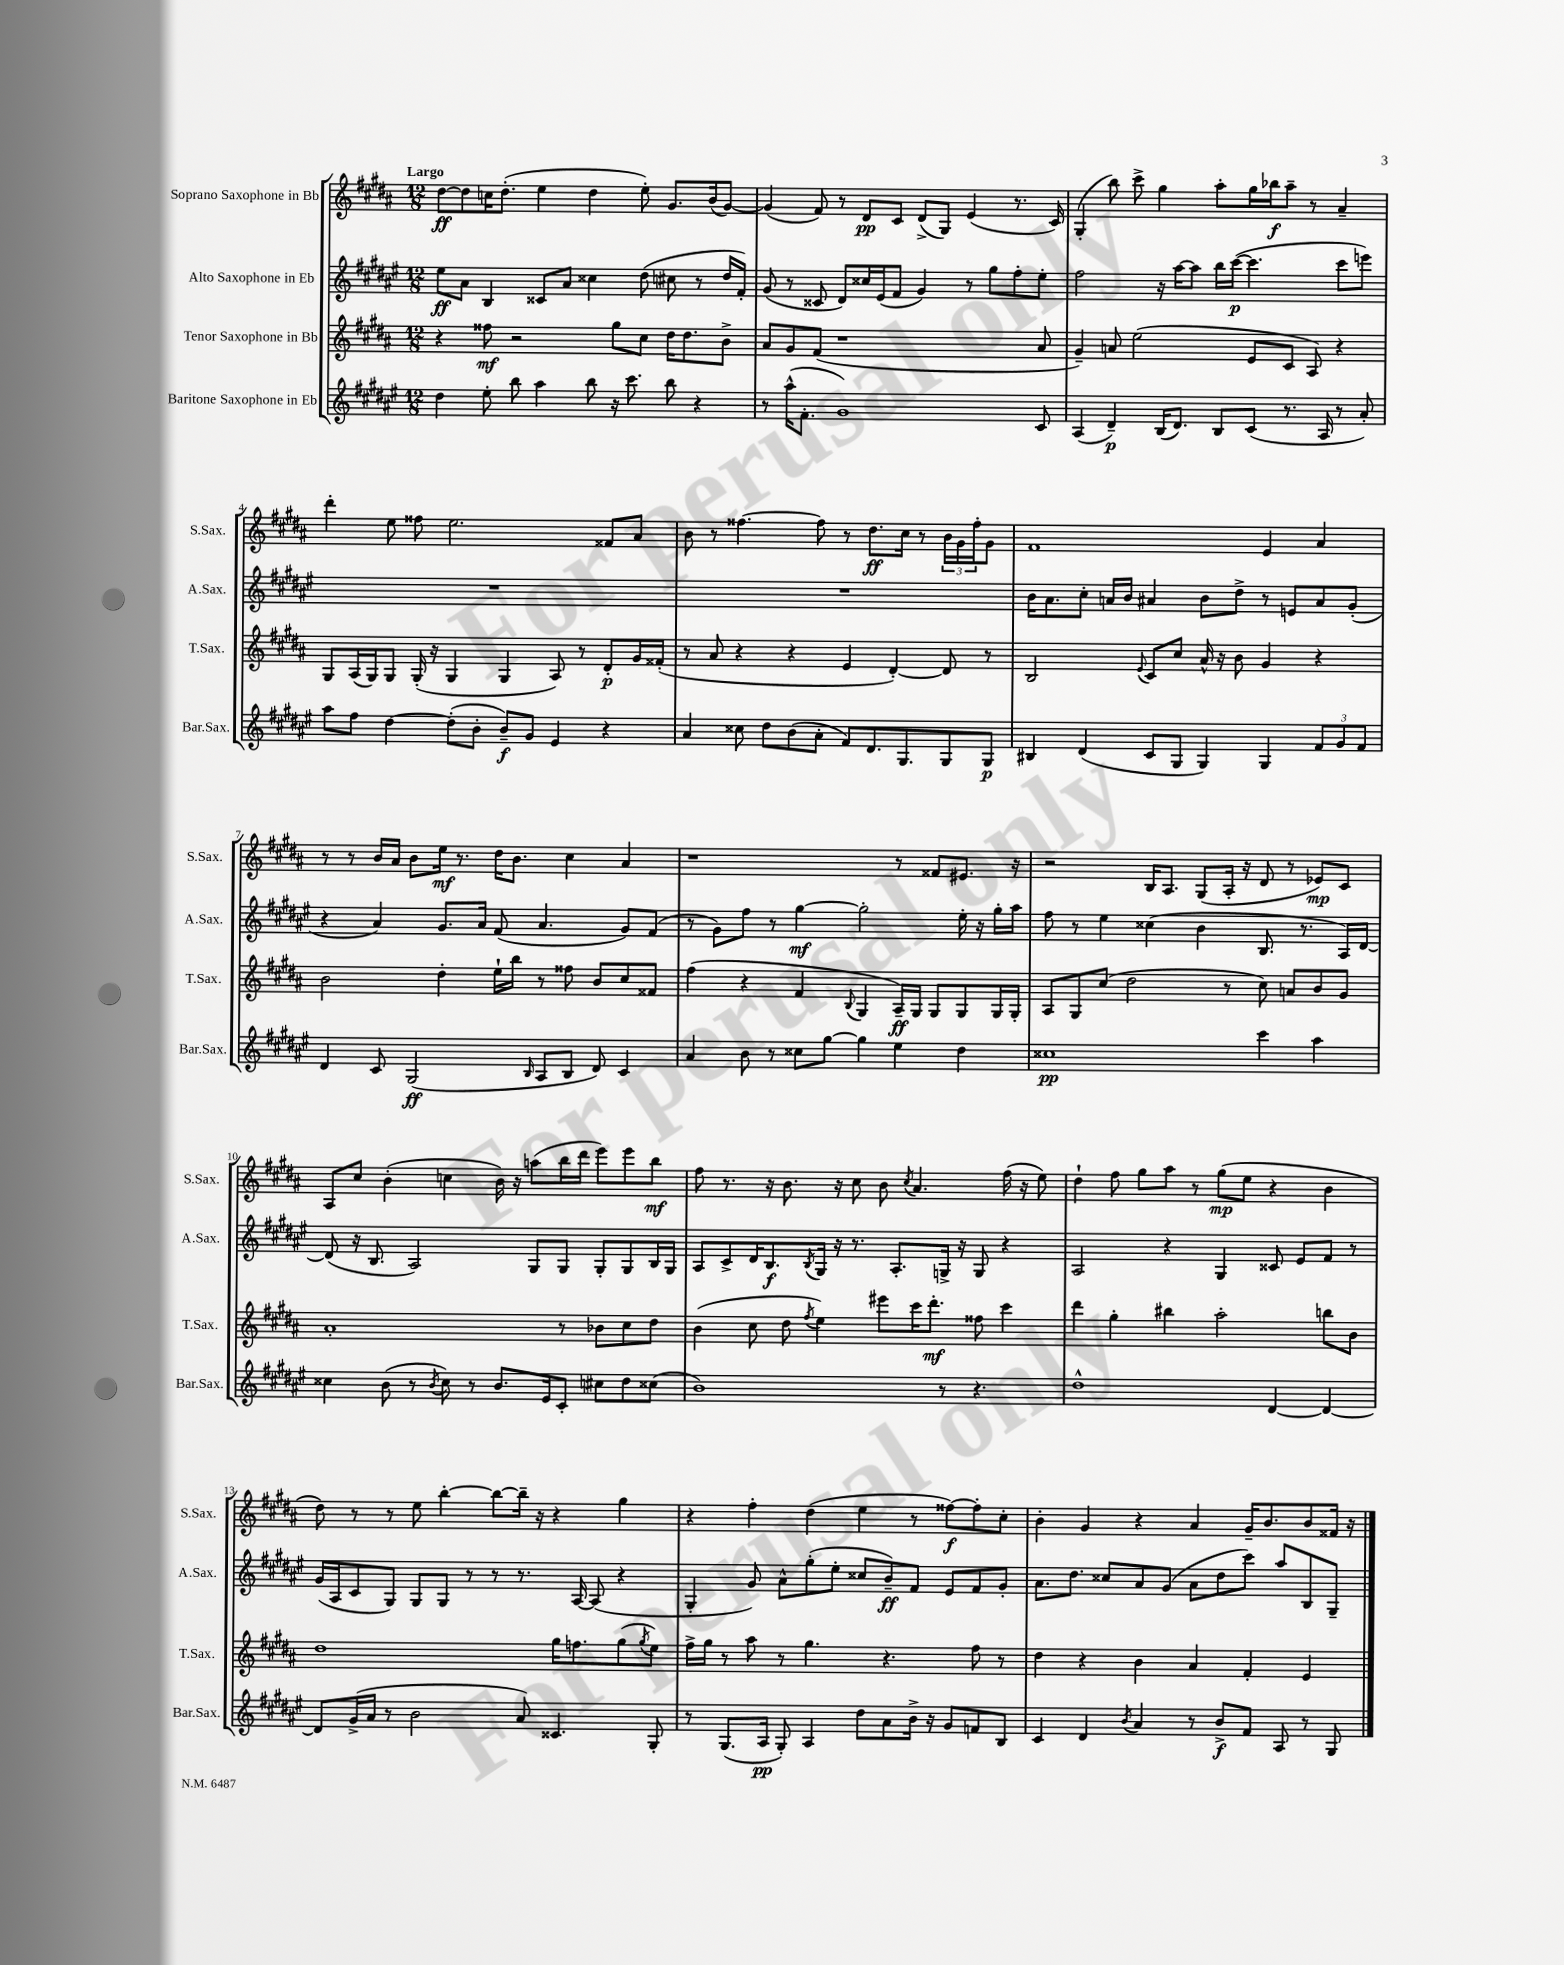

**kern	**kern	**kern	**kern
*staff4	*staff3	*staff2	*staff1
*clefG2	*clefG2	*clefG2	*clefG2
*k[f#c#g#d#a#e#]	*k[f#c#g#d#a#]	*k[f#c#g#d#a#e#]	*k[f#c#g#d#a#]
*M12/8	*M12/8	*M12/8	*M12/8
4dd#\	4r	8ee#\L	[8dd#\L
.	.	8a#\J	8dd#\]
8ee#'\	8ff##\	4B/	16cc\K
.	.	.	(8.dd#'\J
8bb\	2r	.	.
4aa#\	.	8c##/L	4ee\
.	.	8a#/J	.
8bb\	.	4cc##\	4dd#\
16r	8gg#\L	.	.
8.ccc#\	.	.	.
.	8cc#\J	(8dd#\	8ee'\)
8bb\	16dd#\LK	8cc#\	8.g#/L
.	8.dd#\	.	.
4r	.	8r	.
.	.	.	(16b/k
.	8b^\J	16dd#/LL	[8g#/J)
.	.	16f#'/JJ)	.
=	=	=	=
8r	8a#/L	(8g#/	(4g#/]
(16aa#^^\LK	8g#/	8r	.
8.f#'\J	.	.	.
.	(8f#/J	8c##/	8f#/)
1g#)	1r	8d#/L)	8r
.	.	16cc##/L	8d#/L
.	.	(16e#/J	.
.	.	8f#/J	8c#/J
.	.	4g#/)	(8d#^/L
.	.	.	8G#/J)
.	.	8r	(4e/
.	.	8gg#\L	.
.	.	8ff#'\	8.r
8c#/	8a#/	8ee#'\J	.
.	.	.	16c#/)
=	=	=	=
(4A#/	4g#~/)	2ff#\	(4G#'/
4d#~/)	8a/	.	8bb\)
.	(2ee\	.	8ccc#^\
(16B/LK	.	16r	4gg#\
8.d#/J)	.	[16aa#\LK	.
.	.	8aa#\]J	.
8B/L	.	16bb\LL	8aa#'\L
.	.	([16ccc#\JJ	.
(8c#/J	8e/L	4.ccc#\]	16gg#\L
.	.	.	16bb-\J
8.r	8c#/J	.	8aa#~\J
.	8A#/)	.	8r
16A#/	.	.	.
8r	4r	8ccc#\L	4a#~/
8a#'/)	.	8eee\J)	.
=	=	=	=
8aa#\L	8G#/L	1.r	4ddd#'\
8ff#\J	(16A#/L	.	.
.	16G#/J)	.	.
[4dd#\	8G#/J	.	8ee\
.	(16G#'/	.	8ff##\
.	16r	.	.
(8dd#'\]L	4G#/	.	2.ee\
8b'\J	.	.	.
8b~/L)	4G#/	.	.
8g#/J	.	.	.
4e#/	8A#/)	.	.
.	8r	.	.
4r	8d#'/L	.	8f##/L
.	16g#/L	.	8a#/J
.	(16f##'/JJ	.	.
=	=	=	=
4a#/	8r	1.r	8b\
.	8a#/	.	8r
8cc##\	4r	.	[4.ff##\
8dd#\L	.	.	.
(8b\	4r	.	.
8a#'\J	.	.	8ff##\]
8f#/L)	4e/	.	8r
8.d#/	.	.	8.dd#\L
.	[4d#'/)	.	.
8.G#/	.	.	16cc#\Jk
.	.	.	8r
8G#/	8d#/]	.	24b\LL
.	.	.	24g#\
.	.	.	24ff##'\J
8G#/J	8r	.	8g#\J
=	=	=	=
4B#/	2B/	16b\LK	1f#
.	.	8.a#\	.
(4d#/	.	8cc#'\J	.
.	.	16a/LL	.
.	.	16b/JJ	.
.	8qqe/	.	.
8c#/L	8c#/L	4a#/	.
8G#/J	8cc#/J	.	.
4G#/)	16a#^^/	8b\L	.
.	16r	.	.
.	8b\	8dd#^\J	.
4G#/	4g#/	8r	4e/
.	.	8e/L	.
12f#/L	4r	8a#/	4a#/
12g#/	.	.	.
.	.	(8g#'/J	.
12f#/J	.	.	.
=	=	=	=
4d#/	2b\	4r	8r
.	.	.	8r
8c#/	.	4a#/)	16b/LL
.	.	.	16a#/JJ
(2G#/	.	.	8b\L
.	4dd#'\	8.g#/L	16ee\Jk
.	.	.	8.r
.	.	16a#/Jk	.
.	16ee`\LL	(8f#/	16dd#\LK
.	16bb\JJ	.	8.b\J
16qqB/	.	.	.
8A#/L	8r	4.a#/	.
8B/J	8ff##\	.	4cc#\
8d#/)	8b/L	.	.
4c#/	8cc#/	8g#/L)	4a#/
.	8f##/J	(8f#/J	.
=	=	=	=
4a#/	(4ff#\	8r	1r
.	.	8g#\L)	.
8b\	4r	8ff#\J	.
8r	.	8r	.
8cc##\L	4f#/	[4gg#\	.
[8gg#\J	.	.	.
.	8qqB/	.	.
4gg#\]	4G#/	2gg#'\]	.
4ee#\	16A#~/LL)	.	8r
.	16G#/JJ	.	.
.	8G#/L	.	8f##/L
4dd#\	8G#/	16ee#'\	8.e#/J
.	.	16r	.
.	16G#/L	16gg#'\LL	.
.	16G#'/JJ	16aa#\JJ	16r
=	=	=	=
1cc##	8A#/L	8ff#\	2r
.	8G#/	8r	.
.	(8cc#/J	4ee#\	.
.	2dd#\	.	.
.	.	(4cc##\	16B/LK
.	.	.	8.A#/J
.	.	4b\	(8G#/L
.	8r	.	16A#'/Jk
.	.	.	16r
4ccc#\	8cc#\)	8.B/	8d#/
.	8a/L	.	8r
.	.	8.r	.
4aa#\	8b/	.	8e-/L)
.	8g#/J	16A#/LL)	8c#/J
.	.	[16d#/JJ	.
=	=	=	=
4cc##\	1a#'	(8d#/]	8A#/L
.	.	16r	8cc#/J
.	.	8.B/	.
(8b\	.	.	(4b'\
8r	.	2A#/)	.
8qb/	.	.	.
8cc##\)	.	.	4cc\
8r	.	.	.
8.b/L	.	.	16b\)
.	.	.	16r
.	.	8G#/L	(8aa\L
16e#/k	.	.	.
8c#'/J	8r	8G#/J	16bb\L
.	.	.	16ddd#\JJ
8cc#\L	8b-\L	8G#'/L	8eee\L)
8dd#\	8cc#\	8G#/	8eee\
(8cc##\J	8dd#\J	16B/L	8bb\J
.	.	16G#/JJ	.
=	=	=	=
1b)	(4b\	8A#/L	8ff#\
.	.	8c#^/	8.r
.	8cc#\	16d#/K	.
.	.	8.B/	16r
.	8dd#\	.	8.b\
.	8qff#/	8qB/	.
.	4ee\)	16G#/Jk	.
.	.	16r	16r
.	.	8.r	8cc#\
.	8eee#\L	.	8b\
.	.	8.A#'/L	.
.	.	.	8qcc#/
.	16ccc#\K	.	4.a#/
.	8.ddd#'\J	.	.
8r	.	16G^/Jk	.
.	.	16r	.
4.r	8ff##\	8G/	.
.	4ccc#\	4r	(16ff#\
.	.	.	16r
.	.	.	8ee\)
=	=	=	=
1dd#^^	4ddd#\	2A#/	4dd#`\
.	4gg#'\	.	8ff#\
.	.	.	8gg#\L
.	4bb#\	4r	8aa#\J
.	.	.	8r
.	2aa#'\	4G#/	(8gg#\L
.	.	.	8ee\J
[4d#/	.	8c##/	4r
.	.	8e#/L	.
4d#/_	8bb\L	8f#/J	4b\
.	8b\J	8r	.
=	=	=	=
8d#/]L	1dd#	(16g#/LL	8dd#\)
.	.	16A#/J	.
(16g#^/L	.	8c#/	8r
16a#/JJ	.	.	.
8r	.	8G#/J)	8r
2b\	.	8G#/L	8ee\
.	.	8G#/J	[4bb'\
.	.	8r	.
.	.	8r	8bb\_L
8a#/)	.	8.r	16bb~\]Jk
.	.	.	16r
4.c##/	16gg#\LK	.	4r
.	8.ff\	[16A#/	.
.	.	(8A#/]	.
.	(8gg#\	4r	4gg#\
.	8qgg#/	.	.
8G#'/	8ee\J)	.	.
=	=	=	=
8r	16ff#^\LL	4G#'/	4r
.	16gg#\JJ	.	.
(8.G#/L	8r	.	.
.	8aa#\	8g#/)	4ff#'\
16A#/Jk	.	.	.
8G#'/)	8r	8a#^^\L	.
4A#/	4.gg#\	(8gg#'\	(4dd#\
.	.	8ee#'\J	.
8dd#\L	.	8cc##/L	4ee\
8a#\	4.r	8b~/)	.
16b^\Jk	.	8f#/J	8r
16r	.	.	.
8g#/L	.	8e#/L	[8ff##\L)
8f/	8ff#\	8f#/	8ff##'\]
8B/J	8r	8g#'/J	8cc#'\J
=	=	=	=
4c#/	4dd#\	8.a#\L	4b'\
.	.	8.dd#\J	.
4d#/	4r	.	4g#/
.	.	8cc##/L	.
8qb/	.	.	.
4a#/	4b\	8a#/	4r
.	.	(8g#/J	.
8r	4a#/	8a#\L	4a#/
8b^/L	.	8dd#\	.
8f#/J	4f#'/	8ccc#\J)	16g#~/LK
.	.	.	8.b/
8A#/	.	8aa#/L	.
8r	4e/	8B/	8b/
8G#/	.	8G#~/J	16f##/Jk
.	.	.	16r
==	==	==	==
*-	*-	*-	*-
